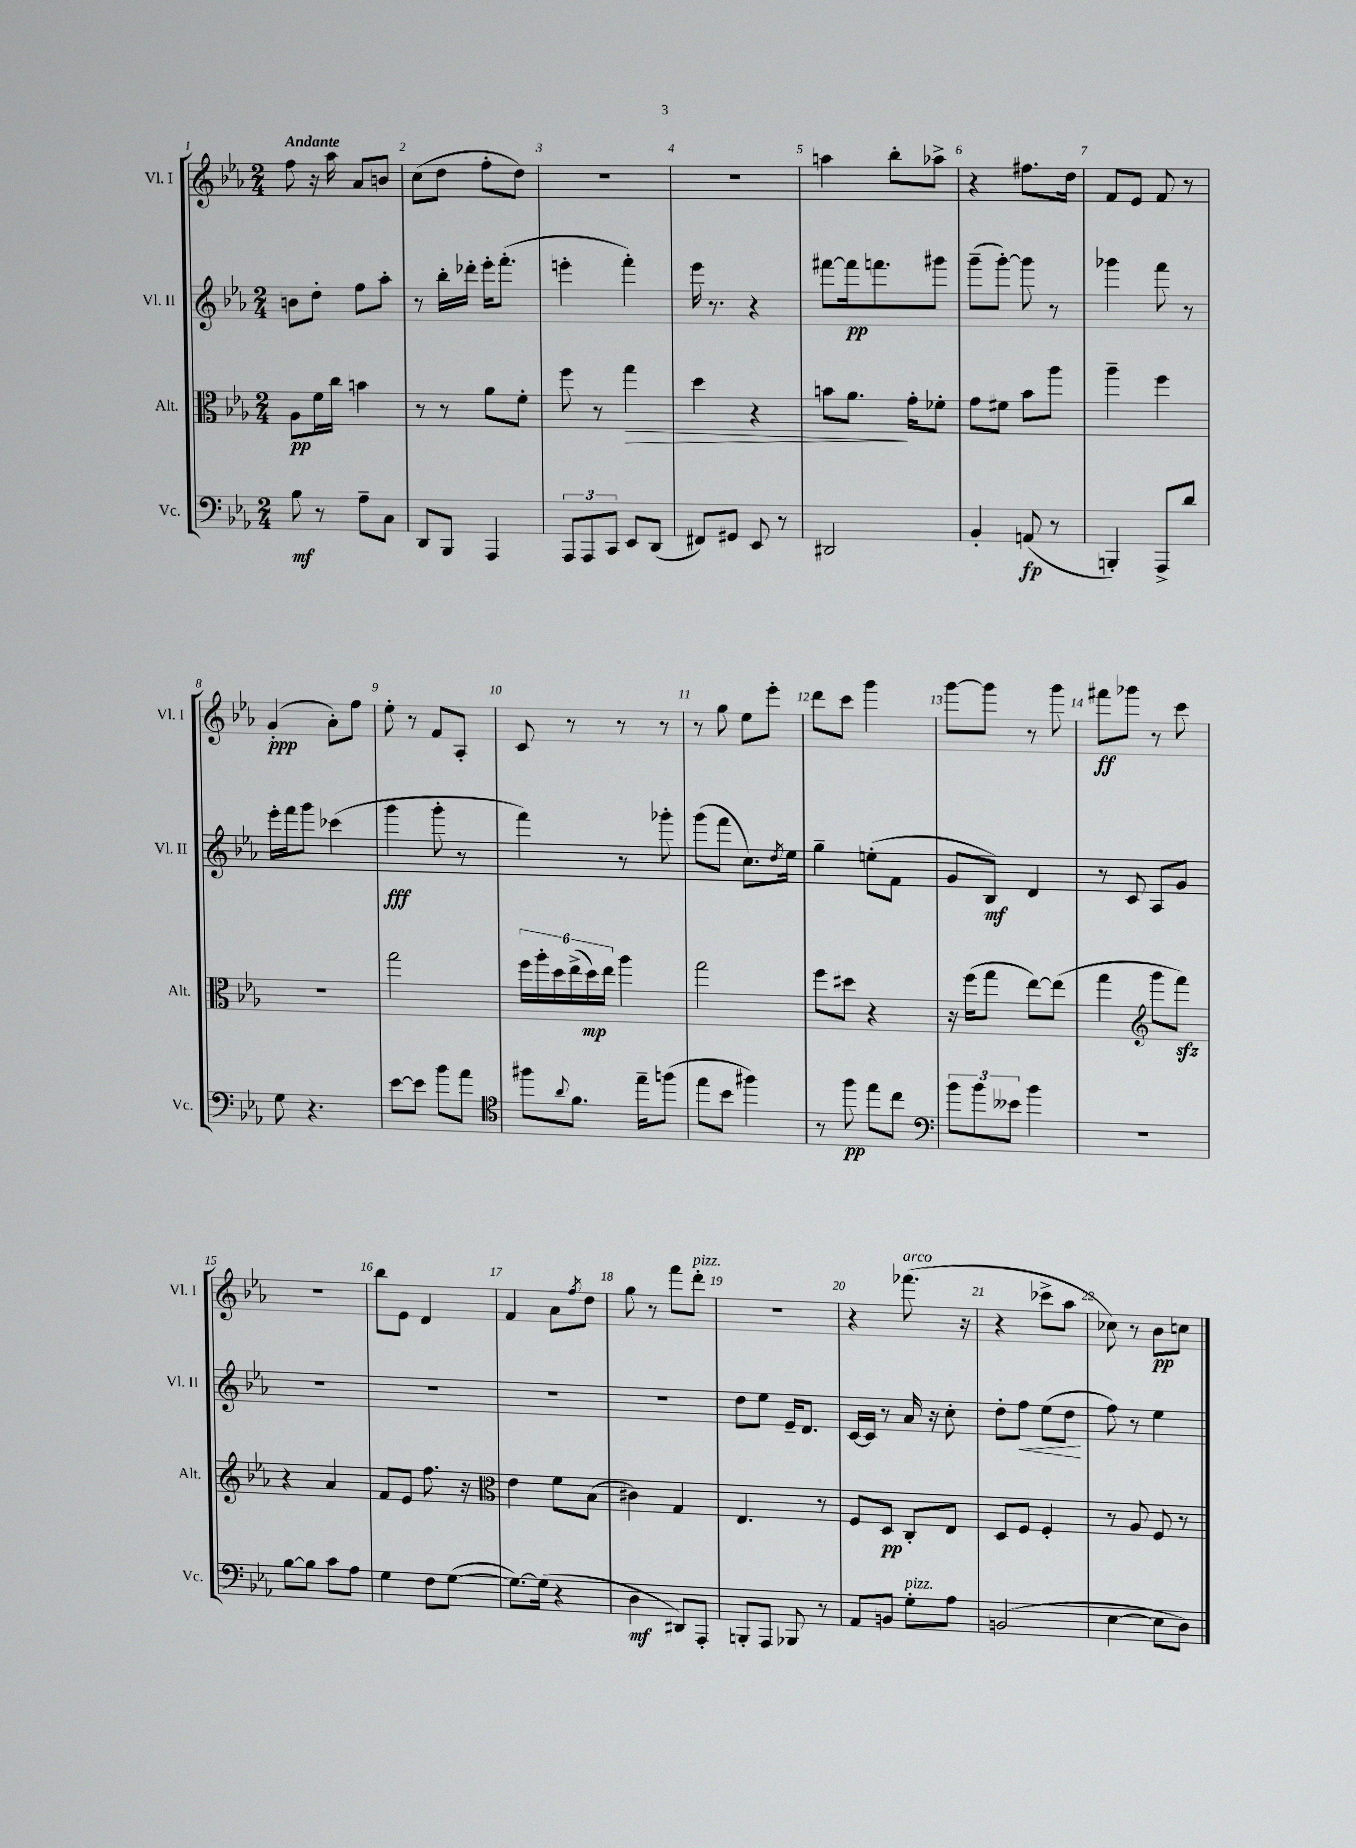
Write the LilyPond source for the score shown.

<<
\new StaffGroup <<
\new Staff = "s0" \with { instrumentName = "Vl. I" shortInstrumentName = "Vl. I" } {
    \clef treble \key ees \major \numericTimeSignature \time 2/4 \tempo "Andante"
    f''8 r16 aes''16 aes'8 b'8 |
    c''8( d''8 f''8-. d''8) |
    R2 |
    R2 |
    a''4 bes''8-. aes''8-> |
    r4 fis''8. d''16 |
    f'8 ees'8 f'8 r8 |
    g'4-.\ppp( aes'8-.) f''8 |
    ees''8-. r8 f'8 aes8-. |
    c'8 r8 r8 r8 |
    r8 g''8 ees''8 ees'''8-. |
    d'''8 c'''8 g'''4 |
    g'''8~ g'''8 r8 g'''8 |
    fis'''8\ff ges'''8 r8 c'''8 |
    R2 |
    bes''8 ees'8 d'4 |
    f'4 aes'8 \acciaccatura { f''8 } d''8 |
    g''8 r8 f'''8 d'''8-.^\markup { \italic "pizz." } |
    R2 |
    r4 fes'''8.^\markup { \italic "arco" }( r16 |
    r4 ces'''8-> aes''8 |
    ces''8) r8 bes'8\pp c''8 \bar "|." |
}
\new Staff = "s1" \with { instrumentName = "Vl. II" shortInstrumentName = "Vl. II" } {
    \clef treble \key ees \major \numericTimeSignature \time 2/4
    b'8 d''8-. f''8 aes''8-. |
    r8 bes''16-. des'''16-. ees'''16-. f'''8.-.( |
    e'''4-. f'''4-.) |
    ees'''16 r8. r4 |
    fis'''8~ fis'''16\pp f'''8. gis'''8 |
    g'''8--( g'''8~-.) g'''8 r8 |
    ges'''4 f'''8 r8 |
    ees'''16-. f'''16 g'''8 ces'''4( |
    g'''4\fff g'''8-. r8 |
    f'''4) r8 ges'''8-. |
    g'''8( f'''8 c''8.) \acciaccatura { d''8 } ees''16 |
    g''4-- e''8-.( f'8 |
    g'8 bes8\mf) d'4 |
    r8 c'8 aes8 g'8 |
    R2 |
    R2 |
    R2 |
    R2 |
    d''8 ees''8 ees'16-- d'8. |
    c'16~ c'16 r8 aes'16 r16 c''8-. |
    d''8-. f''8\< ees''8( d''8\! |
    f''8) r8 ees''4 \bar "|." |
}
\new Staff = "s2" \with { instrumentName = "Alt." shortInstrumentName = "Alt." } {
    \clef alto \key ees \major \numericTimeSignature \time 2/4
    aes8\pp f'16 c''16 b'4 |
    r8 r8 aes'8 f'8-. |
    f''8 r8 g''4\> |
    d''4 r4 |
    b'8 aes'8.\! g'16-. fes'8-. |
    g'8 fis'8 bes'8 aes''8 |
    aes''4-- f''4 |
    r2 |
    g''2 |
    \tuplet 6/4 { f''16 aes''16-. d''16 ees''16->( d''16\mp) ees''16 } aes''4 |
    g''2 |
    f''8 dis''8 r4 |
    r16 f''16( g''8 ees''8~) ees''8( |
    g''4 \clef treble g'''8 f'''8\sfz) |
    r4 aes'4 |
    f'8 ees'8 f''8. r16 |
    \clef alto ees'4 f'8 bes8( |
    cis'4) g4 |
    ees4. r8 |
    f8 d8\pp c8-. ees8 |
    d8 f8 f4-. |
    r8 aes8 f8 r8 \bar "|." |
}
\new Staff = "s3" \with { instrumentName = "Vc." shortInstrumentName = "Vc." } {
    \clef bass \key ees \major \numericTimeSignature \time 2/4
    bes8\mf r8 aes8-- c8 |
    d,8 bes,,8 aes,,4 |
    \tuplet 3/2 { aes,,8 aes,,8 c,8 } ees,8 d,8( |
    fis,8) gis,8 ees,8 r8 |
    dis,2 |
    bes,4-. a,8\fp( r8 |
    b,,4-.) aes,,8-> d'8 |
    g8 r4. |
    ees'8~ ees'8 bes'8 aes'8 |
    \clef tenor fis''8 \appoggiatura { aes'8 } f'8. ees''16-- f''8( |
    ees''8 bes'8 fis''4) |
    r8 f''8\pp ees''8 c''8 |
    \clef bass \tuplet 3/2 { bes'8 bes'8 eeses'8 } bes'4 |
    R2 |
    bes8~ bes8 c'8 aes8 |
    g4 f8 g8~( |
    g8.~) g16( r4 |
    d4\mf dis,8) aes,,8-. |
    b,,8-. aes,,8 bes,,8 r8 |
    aes,8 b,8 g8-.^\markup { \italic "pizz." } aes8 |
    b,2( |
    ees4~ ees8 d8) \bar "|." |
}
>>
>>
\layout { \context { \Score \override BarNumber.break-visibility = ##(#f #t #t) barNumberVisibility = #all-bar-numbers-visible } }
